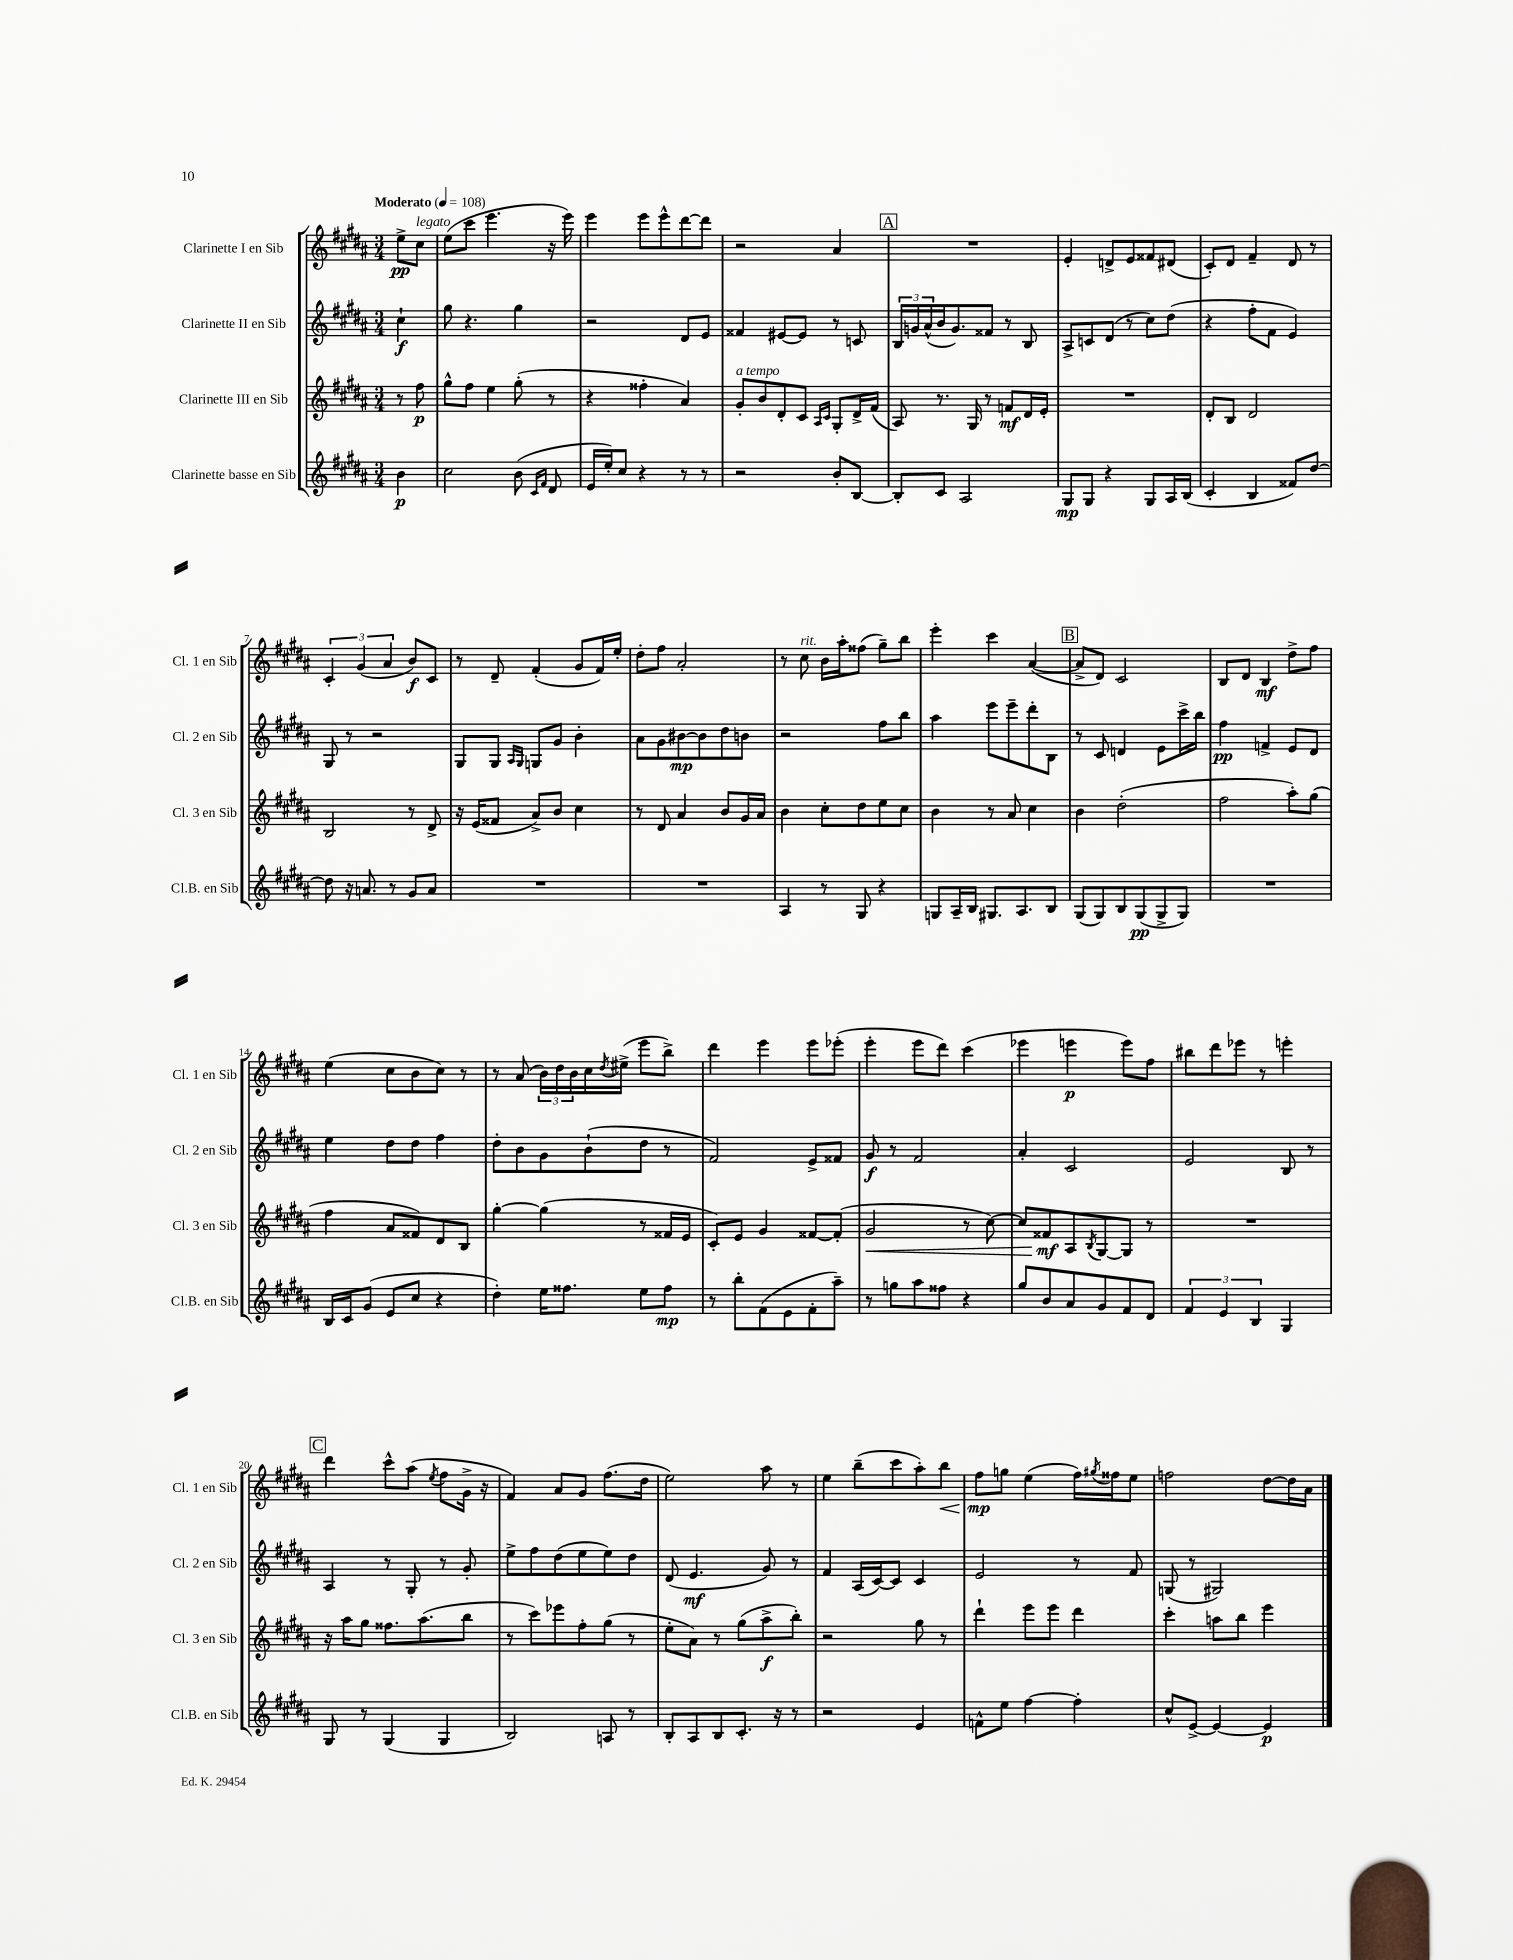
<<
\new StaffGroup <<
\new Staff = "s0" \with { instrumentName = "Clarinette I en Sib" shortInstrumentName = "Cl. 1 en Sib" } {
    \clef treble \key b \major \numericTimeSignature \time 3/4 \partial 4 \tempo "Moderato" 4 = 108
    e''8->\pp cis''8^\markup { \italic "legato" } |
    e''8( cis'''8 e'''4. r16 e'''16) |
    e'''4 e'''8 e'''8-^ dis'''8~ dis'''8 |
    r2 ais'4 |
    \mark \markup { \box "A" } R2. |
    e'4-. d'8-> e'8 fisis'8 dis'8( |
    cis'8-.) dis'8 fis'4-- dis'8 r8 |
    \tuplet 3/2 { cis'4-. gis'4( ais'4 } b'8\f) cis'8 |
    r8 dis'8-- fis'4-.( gis'8 fis'16) e''16-. |
    dis''8-. fis''8 ais'2-. |
    r8 cis''8^\markup { \italic "rit." } b'16 ais''16-. fisis''8( gis''8--) b''8 |
    e'''4-. cis'''4 ais'4~( |
    \mark \markup { \box "B" } ais'8-> dis'8) cis'2 |
    b8 dis'8 b4\mf dis''8-> fis''8 |
    e''4( cis''8 b'8 cis''8) r8 |
    r8 ais'8( \tuplet 3/2 { b'16) dis''16 b'16 } cis''16 \acciaccatura { dis''8 } eis''16->( e'''8 b''8->) |
    dis'''4 e'''4 e'''8 ees'''8-.( |
    e'''4-. e'''8 dis'''8) cis'''4( |
    ees'''4 e'''4\p e'''8) fis''8 |
    bis''8 dis'''8 ees'''8 r8 e'''4-. |
    \mark \markup { \box "C" } dis'''4 cis'''8-^ ais''8( \acciaccatura { e''8 } fis''8 gis'16-> r16 |
    fis'4) ais'8 gis'8 fis''8.( dis''16 |
    e''2) ais''8 r8 |
    e''4 b''8--( cis'''8 ais''8-.) b''8\< |
    fis''8\mp\! g''8 e''4( fis''16) \acciaccatura { gis''8 } fisis''16 e''8 |
    f''2 dis''8~ dis''16 ais'16 \bar "|." |
}
\new Staff = "s1" \with { instrumentName = "Clarinette II en Sib" shortInstrumentName = "Cl. 2 en Sib" } {
    \clef treble \key b \major \numericTimeSignature \time 3/4 \partial 4
    cis''4-!\f |
    gis''8 r4. gis''4 |
    r2 dis'8 e'8 |
    fisis'4 eis'8~ eis'8 r8 c'8 |
    \mark \markup { \box "A" } \tuplet 3/2 { b16 g'16 ais'16-^( } b'16 g'8.) fisis'8 r8 b8 |
    ais8-> c'8 dis'8( r8 cis''8) dis''8( |
    r4 fis''8-. fis'8 e'4) |
    gis8 r8 r2 |
    gis8 gis8 \grace { ais16 gis16 } g8 gis'8 b'4-. |
    ais'8 gis'8 bis'8~\mp bis'8 dis''8 b'8 |
    r2 fis''8 b''8 |
    ais''4 e'''8 e'''8-- dis'''8-. b8 |
    \mark \markup { \box "B" } r8 cis'8 d'4 e'8 cis'''16-> b''16 |
    fis''4\pp f'4-> e'8 dis'8 |
    e''4 dis''8 dis''8 fis''4 |
    dis''8-. b'8 gis'8 b'8-!( dis''8 r8 |
    fis'2) e'8-> fisis'8 |
    gis'8\f r8 fis'2 |
    ais'4-. cis'2 |
    e'2 b8 r8 |
    \mark \markup { \box "C" } ais4 r8 gis8-. r8 gis'8-. |
    e''8-> fis''8 dis''8( e''8 e''8) dis''8 |
    dis'8( e'4.\mf gis'8) r8 |
    fis'4 ais16( cis'16~) cis'8 cis'4 |
    e'2 r8 fis'8 |
    g8( r8 gis2) \bar "|." |
}
\new Staff = "s2" \with { instrumentName = "Clarinette III en Sib" shortInstrumentName = "Cl. 3 en Sib" } {
    \clef treble \key b \major \numericTimeSignature \time 3/4 \partial 4
    r8 fis''8\p |
    gis''8-^ fis''8 e''4 gis''8-.( r8 |
    r4 fisis''4-. ais'4) |
    gis'8-.^\markup { \italic "a tempo" } b'8 dis'8-. cis'8 \grace { ais16 cis'16 } gis8-. dis'16-> fis'16( |
    \mark \markup { \box "A" } ais8) r8. gis16 r8 f'8\mf dis'16 e'16-. |
    R2. |
    dis'8-. b8 dis'2 |
    b2 r8 dis'8-> |
    r16 e'16( fisis'8 ais'8->) b'8 cis''4 |
    r8 dis'8 ais'4 b'8 gis'16 ais'16 |
    b'4 cis''8-. dis''8 e''8 cis''8 |
    b'4 r8 ais'8 cis''4 |
    \mark \markup { \box "B" } b'4 dis''2-.( |
    fis''2 ais''8-.) gis''8( |
    fis''4 ais'8 fisis'8) dis'8 b8 |
    gis''4~-. gis''4( r8 fisis'16 e'16 |
    cis'8-.) e'8 gis'4 fisis'8~ fisis'8-.( |
    gis'2\< r8 cis''8~) |
    cis''8 fisis'8\mf\! ais8 \acciaccatura { b8 } gis8~ gis8 r8 |
    R2. |
    \mark \markup { \box "C" } r16 ais''16 gis''8 fisis''8. ais''8.( b''8 |
    r8 cis'''8) ees'''8 fis''8-. gis''8( r8 |
    e''8-. ais'8) r8 gis''8( ais''8->\f b''8-.) |
    r2 gis''8 r8 |
    dis'''4-! e'''8 e'''8 dis'''4 |
    cis'''4-. a''8 b''8 e'''4 \bar "|." |
}
\new Staff = "s3" \with { instrumentName = "Clarinette basse en Sib" shortInstrumentName = "Cl.B. en Sib" } {
    \clef treble \key b \major \numericTimeSignature \time 3/4 \partial 4
    b'4\p |
    cis''2 b'8( \grace { cis'16 fis'16 } dis'8 |
    e'16 e''16-.) cis''8 r4 r8 r8 |
    r2 b'8-. b8~ |
    \mark \markup { \box "A" } b8-. cis'8 ais2 |
    gis8\mp gis8 r4 gis8 ais16 b16( |
    cis'4-. b4 fisis'8) dis''8~ |
    dis''8 r16 a'8. r8 gis'8 a'8 |
    R2. |
    R2. |
    ais4 r8 gis8 r4 |
    g8 ais16-- b16 gis8. ais8. b8 |
    \mark \markup { \box "B" } gis8( gis8) b8 gis8\pp( gis8-> gis8) |
    R2. |
    b16 cis'16 gis'8( e'8 cis''8 r4 |
    dis''4-.) e''16 fisis''8. e''8 fisis''8\mp |
    r8 b''8-. fis'8( e'8 fis'8-. ais''8--) |
    r8 g''8 ais''8 fisis''8 r4 |
    gis''8 b'8 ais'8 gis'8 fis'8 dis'8 |
    \tuplet 3/2 { fis'4 e'4 b4 } gis4 |
    \mark \markup { \box "C" } gis8 r8 gis4( gis4 |
    b2) a8 r8 |
    b8-. ais8 b8 cis'8.-. r16 r8 |
    r2 e'4 |
    f'8-^ e''8 fis''4~ fis''4-. |
    cis''8-^ e'8~-> e'4~ e'4\p \bar "|." |
}
>>
>>
